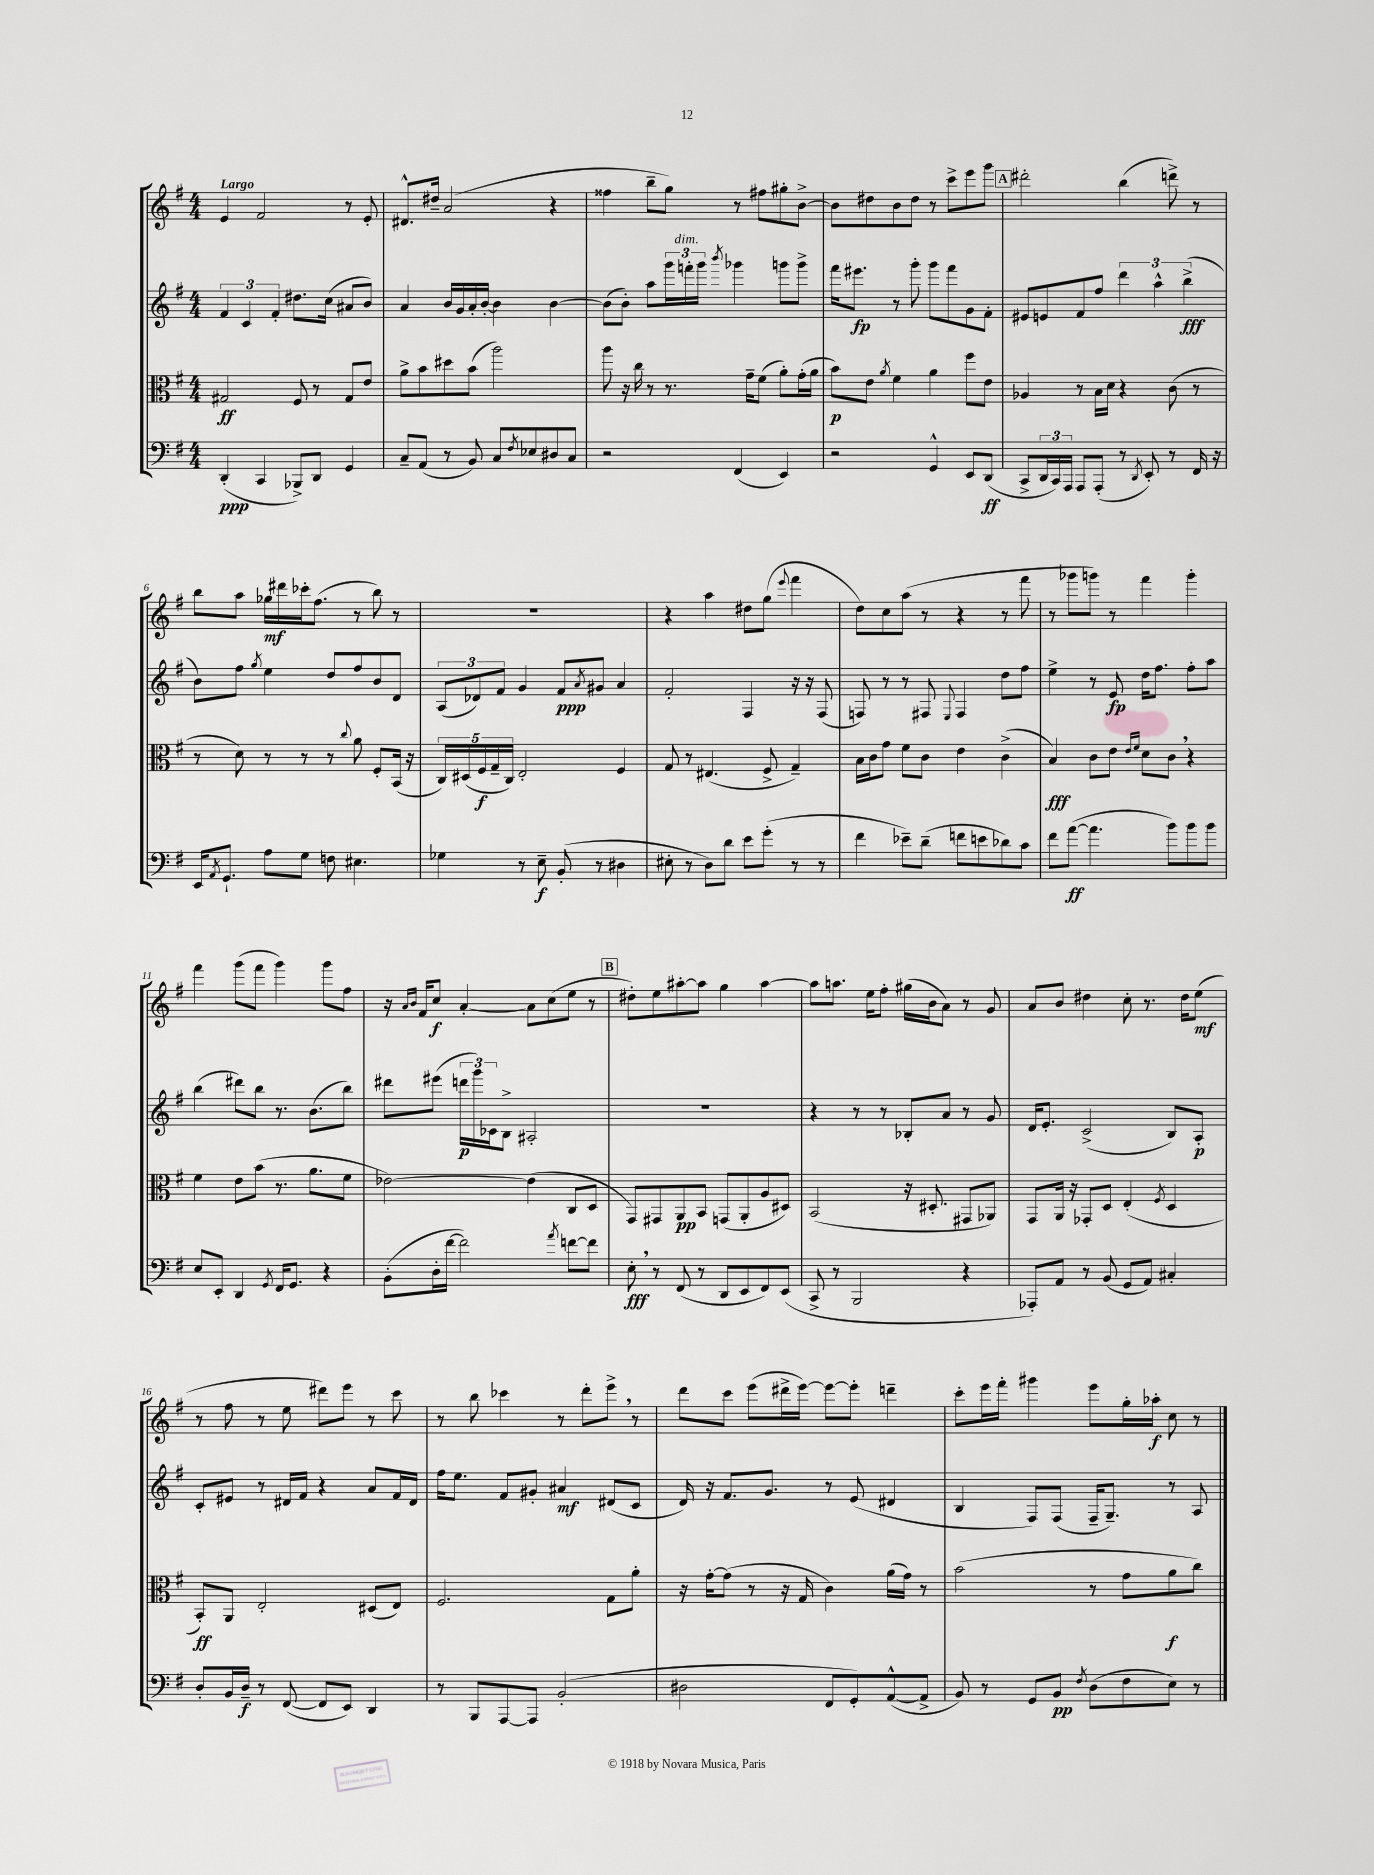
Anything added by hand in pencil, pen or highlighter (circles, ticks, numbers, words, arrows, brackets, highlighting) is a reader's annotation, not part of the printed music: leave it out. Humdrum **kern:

**kern	**dynam	**kern	**dynam	**kern	**dynam	**kern	**dynam
*part4	*part4	*part3	*part3	*part2	*part2	*part1	*part1
*staff4	*staff4	*staff3	*staff3	*staff2	*staff2	*staff1	*staff1
*clefF4	*	*clefC3	*	*clefG2	*	*clefG2	*
*k[f#]	*	*k[f#]	*	*k[f#]	*	*k[f#]	*
*M4/4	*	*M4/4	*	*M4/4	*	*M4/4	*
=1	=1	=1	=1	=1	=1	=1	=1
!	!	!	!	!	!	!LO:TX:a:B:t=Largo	!
(4DD'/	ppp	2G#X/	ff	6f#/	.	4e/	.
.	.	.	.	6c/	.	.	.
4CC/	.	.	.	.	.	2f#/	.
.	.	.	.	6f#'/	.	.	.
8BBB-X^/L)	.	8F#/	.	8.dd#X\L	.	.	.
8DD/J	.	8r	.	.	.	.	.
.	.	.	.	(16cc\Jk	.	.	.
4GG/	.	8G#/L	.	8a#X/L	.	8r	.
.	.	8e/J	.	8b/J)	.	8e'/	.
=2	=2	=2	=2	=2	=2	=2	=2
8C~/L	.	8a^\L	.	4a/	.	8.d#X^^/L	.
(8AA/J	.	8b\	.	.	.	.	.
.	.	.	.	.	.	16dd#X~/Jk	.
8r	.	8dd#X\	.	16b/LL	.	(2a/	.
.	.	.	.	16g/	.	.	.
8BB/)	.	(8b\J	.	16a'/	.	.	.
.	.	.	.	[16b'/JJ	.	.	.
8C/L	.	2aa\)	.	4b\]	.	.	.
8qF#/	.	.	.	.	.	.	.
8E-X/	.	.	.	.	.	.	.
8D#X/	.	.	.	[4b\	.	4r	.
8C/J	.	.	.	.	.	.	.
=3	=3	=3	=3	=3	=3	=3	=3
2r	.	8aa\	.	(8b\L]	.	4ff##X\	.
.	.	16r	.	8b'\J)	.	.	.
.	.	16cc\	.	.	.	.	.
.	.	8r	.	8aa\L	.	8bb~\L	.
.	.	8.r	.	24ggg\L	.	8gg\J)	.
!	!	!	!	!LO:TX:a:i:t=dim.	!	!	!
.	.	.	.	24fffn'\	.	.	.
.	.	.	.	24ggg\JJ	.	.	.
.	.	.	.	8qbbb/	.	.	.
(4FF#/	.	.	.	4ggg-X\	.	8r	.
.	.	16g~\KL	.	.	.	.	.
.	.	(8f#\J	.	.	.	8ff#X\L	.
4EE/)	.	8a'\L)	.	8gggn\L	.	8gg#X'\	.
.	.	(16g'\L	.	8ggg^\J	.	[8b^\J	.
.	.	16a\JJ	.	.	.	.	.
=4	=4	=4	=4	=4	=4	=4	=4
2r	.	8b\L)	p	16fff#\KL	.	8b\L]	.
.	.	.	.	8.eee#X\J	fp	.	.
.	.	8e\J	.	.	.	8dd#X\	.
.	.	8qa/	.	.	.	.	.
.	.	4f#\	.	8r	.	8b\	.
.	.	.	.	8ggg'\	.	8dd#\J	.
4GG^^/	.	4a\	.	8ggg\L	.	8r	.
.	.	.	.	8fff#\	.	8ccc^\L	.
8EE/L	.	8ff#\L	.	8g\	.	8eee\	.
(8DD/J	ff	8e\J	.	8f#'\J	.	8ggg\J	.
!!LO:REH:place=s1:t=A
=5	=5	=5	=5	=5	=5	=5	=5
8CC^/L	.	4A-X/	.	8e#X/L	.	2ddd#X'\	.
24DD/L	.	.	.	8en/	.	.	.
24CC/)	.	.	.	.	.	.	.
24AAA/JJ	.	.	.	.	.	.	.
8AAA/L	.	8r	.	8f#/	.	.	.
(8AAA'/J	.	16B\LL	.	8ff#/J	.	.	.
.	.	16d\JJ	.	.	.	.	.
8r	.	4r	.	6ddd\	.	(4bb\	.
8qDD/	.	.	.	.	.	.	.
8EE'/)	.	.	.	.	.	.	.
.	.	.	.	6aa^^\	.	.	.
8r	.	(8c\	.	.	.	8dddn^\)	.
.	.	.	.	(6bb^\	fff	.	.
16FF#/	.	8r	.	.	.	8r	.
16r	.	.	.	.	.	.	.
!!LO:LB:g=z
=6	=6	=6	=6	=6	=6	=6	=6
16EE/KL	.	8r	.	8b\L)	.	8bb\L	.
8qAA/	.	.	.	.	.	.	.
8.GG`/J	.	.	.	.	.	.	.
.	.	8d\)	.	8ff#\J	.	8aa\J	.
.	.	.	.	8qgg/	.	.	.
8A\L	.	8r	.	4ee\	.	16gg-X\LL	mf
.	.	.	.	.	.	16ddd#X\	.
8G\J	.	8r	.	.	.	16ccc-X'\J	.
.	.	.	.	.	.	(8.ff#\J	.
8Fn\	.	8r	.	8dd/L	.	.	.
.	.	8qqcc/	.	.	.	.	.
4.E#X\	.	8a\	.	8ff#/	.	8r	.
.	.	8F#'/L	.	8b/	.	8bb\)	.
.	.	(16BB/Jk	.	8d/J	.	8r	.
.	.	16r	.	.	.	.	.
=7	=7	=7	=7	=7	=7	=7	=7
4G-X\	.	20C/LL)	.	(12A/L	.	1r	.
.	.	(20D#X/	.	.	.	.	.
.	.	.	.	12d-X/)	.	.	.
.	.	20F#/	f	.	.	.	.
.	.	20G~/	.	.	.	.	.
.	.	.	.	12f#/J	.	.	.
.	.	20C/JJ)	.	.	.	.	.
8r	.	2E'/	.	4g/	.	.	.
8E~\	f	.	.	.	.	.	.
(8BB'/	.	.	.	8f#/L	ppp	.	.
.	.	.	.	8qa/	.	.	.
8r	.	.	.	8g#X/J	.	.	.
4D#X\	.	4F#/	.	4a/	.	.	.
=8	=8	=8	=8	=8	=8	=8	=8
8E#X'\	.	8G/	.	2f#'/	.	4r	.
8r	.	8r	.	.	.	.	.
8D\L)	.	(4.E#X/	.	.	.	4aa\	.
8d\J	.	.	.	.	.	.	.
8e\L	.	.	.	4F#/	.	8dd#X\L	.
(8g'\J	.	8F#^/	.	.	.	(8gg\J	.
.	.	.	.	.	.	8qqeee/	.
8r	.	4G~/)	.	16r	.	4fff#\	.
.	.	.	.	16r	.	.	.
8r	.	.	.	(8F#/	.	.	.
=9	=9	=9	=9	=9	=9	=9	=9
4f#\	.	16B\LL	.	8Fn/)	.	8dd\L)	.
.	.	16c\J	.	.	.	.	.
.	.	8g\J	.	8r	.	8cc\	.
8e-X~\L)	.	8f#\L	.	8r	.	(8aa\J	.
(8d~\J	.	8c\J	.	8F#X/	.	8r	.
.	.	.	.	8qqE/	.	.	.
8fn\L	.	4e\	.	4F#/	.	4r	.
8en\	.	.	.	.	.	.	.
8d-X\)	.	(4c^\	.	8dd\L	.	8r	.
8c\J	.	.	.	8ff#\J	.	8fff#\	.
=10	=10	=10	=10	=10	=10	=10	=10
8f#\L	.	4B/)	fff	4ee^\	.	8r	.
([8a\J	ff	.	.	.	.	8ggg-X\L	.
4.a\]	.	8c\L	.	8r	.	8gggn\J)	.
.	.	8e\J	.	8e/	fp	8r	.
.	.	16qqe/LL	.	.	.	.	.
.	.	16qqf#/JJ	.	.	.	.	.
.	.	8d\L	.	16dd\KL	.	4fff#\	.
.	.	.	.	8.ff#\J	.	.	.
8b\L)	.	8c,\J	.	.	.	.	.
8b\	.	4r	.	8ff#'\L	.	4ggg'\	.
8b\J	.	.	.	8aa\J	.	.	.
!!LO:LB:g=z
=11	=11	=11	=11	=11	=11	=11	=11
8E/L	.	4f#\	.	(4bb\	.	4fff#\	.
8EE'/J	.	.	.	.	.	.	.
4DD/	.	8e\L	.	8ddd#X\L)	.	(8ggg\L	.
.	.	(8b\J	.	8bb\J	.	8fff#\J	.
8qGG/	.	.	.	.	.	.	.
16FF#/KL	.	8.r	.	8.r	.	4ggg\)	.
8.GG/J	.	.	.	.	.	.	.
.	.	8.a\L	.	(8.b\L	.	.	.
4r	.	.	.	.	.	8ggg\L	.
.	.	8f#\J	.	8bb\J)	.	8ff#\J	.
=12	=12	=12	=12	=12	=12	=12	=12
(8BB'\L	.	[2e-X\)	.	8ddd#X\L	.	16r	.
.	.	.	.	.	.	16qqa/LL	.
.	.	.	.	.	.	16qqb/JJ	.
.	.	.	.	.	.	16f#/KL	.
16D'\L	.	.	.	(8eee#X\J	.	8cc/J	f
[16f#\JJ	.	.	.	.	.	.	.
2f#\])	.	.	.	24dddn\LL	p	[4a'/	.
.	.	.	.	24ggg\)	.	.	.
.	.	.	.	24c-X\J	.	.	.
.	.	.	.	8B^\J	.	.	.
.	.	(4e-\]	.	2A#X'/	.	8a\L]	.
.	.	.	.	.	.	(8cc\	.
8qa/	.	.	.	.	.	.	.
[8fn\L	.	8C/L	.	.	.	8ee\J	.
8f\J]	.	8D/J	.	.	.	8r	.
!!LO:REH:place=s1:t=B
=13	=13	=13	=13	=13	=13	=13	=13
8E',\	fff	8GG/L)	.	1r	.	8dd#X'\L)	.
8r	.	8GG#X/	.	.	.	8ee\	.
(8FF#/	.	8AA/	pp	.	.	[8aa#X'\	.
8r	.	8BB/J	.	.	.	8aa#\J]	.
8DD/L	.	(8GGn/L	.	.	.	4gg\	.
8EE/	.	8AA'/	.	.	.	.	.
8FF#/)	.	8A/	.	.	.	[4aa#\	.
(8EE/J	.	8D#X/J)	.	.	.	.	.
=14	=14	=14	=14	=14	=14	=14	=14
8CC^/	.	(2BB/	.	4r	.	8aa#\L]	.
8r	.	.	.	.	.	8.aan\J	.
2BBB/	.	.	.	8r	.	.	.
.	.	.	.	.	.	16ee\KL	.
.	.	.	.	8r	.	8ff#'\J	.
.	.	16r	.	8B-X'/L	.	(16gg#X\LL	.
.	.	8.D#X'/	.	.	.	16b\J	.
.	.	.	.	8a/J	.	8a\J)	.
4r	.	8GG#X/L	.	8r	.	8r	.
.	.	8AA-X/J)	.	8g/	.	8g/	.
=15	=15	=15	=15	=15	=15	=15	=15
8AAA-X'/L)	.	8GG/L	.	16d/KL	.	8a/L	.
.	.	.	.	8.e'/J	.	.	.
8AA/J	.	16AA/Jk	.	.	.	8b/J	.
.	.	16r	.	.	.	.	.
8r	.	8GG-X'/L	.	(2c^/	.	4dd#X\	.
(8BB/	.	8D/J	.	.	.	.	.
8GG/L	.	(4E'/	.	.	.	8cc'\	.
8AA/J)	.	.	.	.	.	8.r	.
.	.	8qF#/	.	.	.	.	.
4C#X'/	.	4D/	.	8B/L)	.	.	.
.	.	.	.	.	.	16dd#\KL	.
.	.	.	.	8A'/J	p	(8ee\J	mf
!!LO:LB:g=z
=16	=16	=16	=16	=16	=16	=16	=16
8D'/L	.	8BB'/L)	ff	8c'/L	.	8r	.
16BB/L	.	8AA/J	.	8e#X/J	.	8ff#\	.
16D~/JJ	f	.	.	.	.	.	.
8r	.	2E'/	.	8r	.	8r	.
([8FF#/	.	.	.	16d#X/LL	.	8ee\	.
.	.	.	.	16f#/JJ	.	.	.
8FF#/L]	.	.	.	4r	.	8ddd#X\L)	.
8EE/J)	.	.	.	.	.	8eee\J	.
4DD/	.	(8D#X/L	.	8a/L	.	8r	.
.	.	8E/J)	.	16f#/L	.	8ccc\	.
.	.	.	.	16d#/JJ	.	.	.
=17	=17	=17	=17	=17	=17	=17	=17
8r	.	2.F#/	.	16ff#\KL	.	8r	.
.	.	.	.	8.ee\J	.	.	.
8BBB/L	.	.	.	.	.	8bb\	.
[8AAA/	.	.	.	8f#/L	.	4ccc-X\	.
8AAA/J]	.	.	.	8g#X'/J	.	.	.
(2BB'/	.	.	.	4a#X/	mf	8r	.
.	.	.	.	.	.	8ddd'\L	.
.	.	8G\L	.	(8d#X/L	.	8eee^,\J	.
.	.	8a'\J	.	8c/J	.	8r	.
=18	=18	=18	=18	=18	=18	=18	=18
2D#X\	.	16r	.	16d/)	.	8ddd\L	.
.	.	[16g'\KL	.	16r	.	.	.
.	.	(8g\J]	.	8.f#/L	.	8ccc\J	.
.	.	8r	.	.	.	(8eee\L	.
.	.	.	.	8.g/J	.	.	.
.	.	16r	.	.	.	16ddd#X^\L	.
.	.	16G/	.	.	.	[16eee\JJ)	.
8FF#/L	.	4c\)	.	8r	.	8eee\L_	.
8GG'/)	.	.	.	(8e/	.	8eee'\J]	.
([8AA^^/	.	(16a\LL	.	4d#X/	.	4dddn~\	.
.	.	16g\JJ)	.	.	.	.	.
8AA^/J]	.	8r	.	.	.	.	.
=19	=19	=19	=19	=19	=19	=19	=19
8BB/)	.	(2b\	.	4B/	.	8ccc'\L	.
8r	.	.	.	.	.	16eee\L	.
.	.	.	.	.	.	16fff#'\JJ	.
8GG/L	.	.	.	8F#/L)	.	4ggg#X\	.
8BB/J	pp	.	.	(8F#/J	.	.	.
8qF#/	.	.	.	.	.	.	.
(8D\L	.	8r	.	16F#~/KL	.	8eee\L	.
.	.	.	.	8.G~/J)	.	.	.
8F#\	.	8g\L	.	.	.	16gg'\L	.
.	.	.	.	.	.	16aa-X'\JJ	f
8E\J)	.	8a\	f	8r	.	8cc\	.
8r	.	8cc\J)	.	8A/	.	8r	.
==	==	==	==	==	==	==	==
*-	*-	*-	*-	*-	*-	*-	*-
